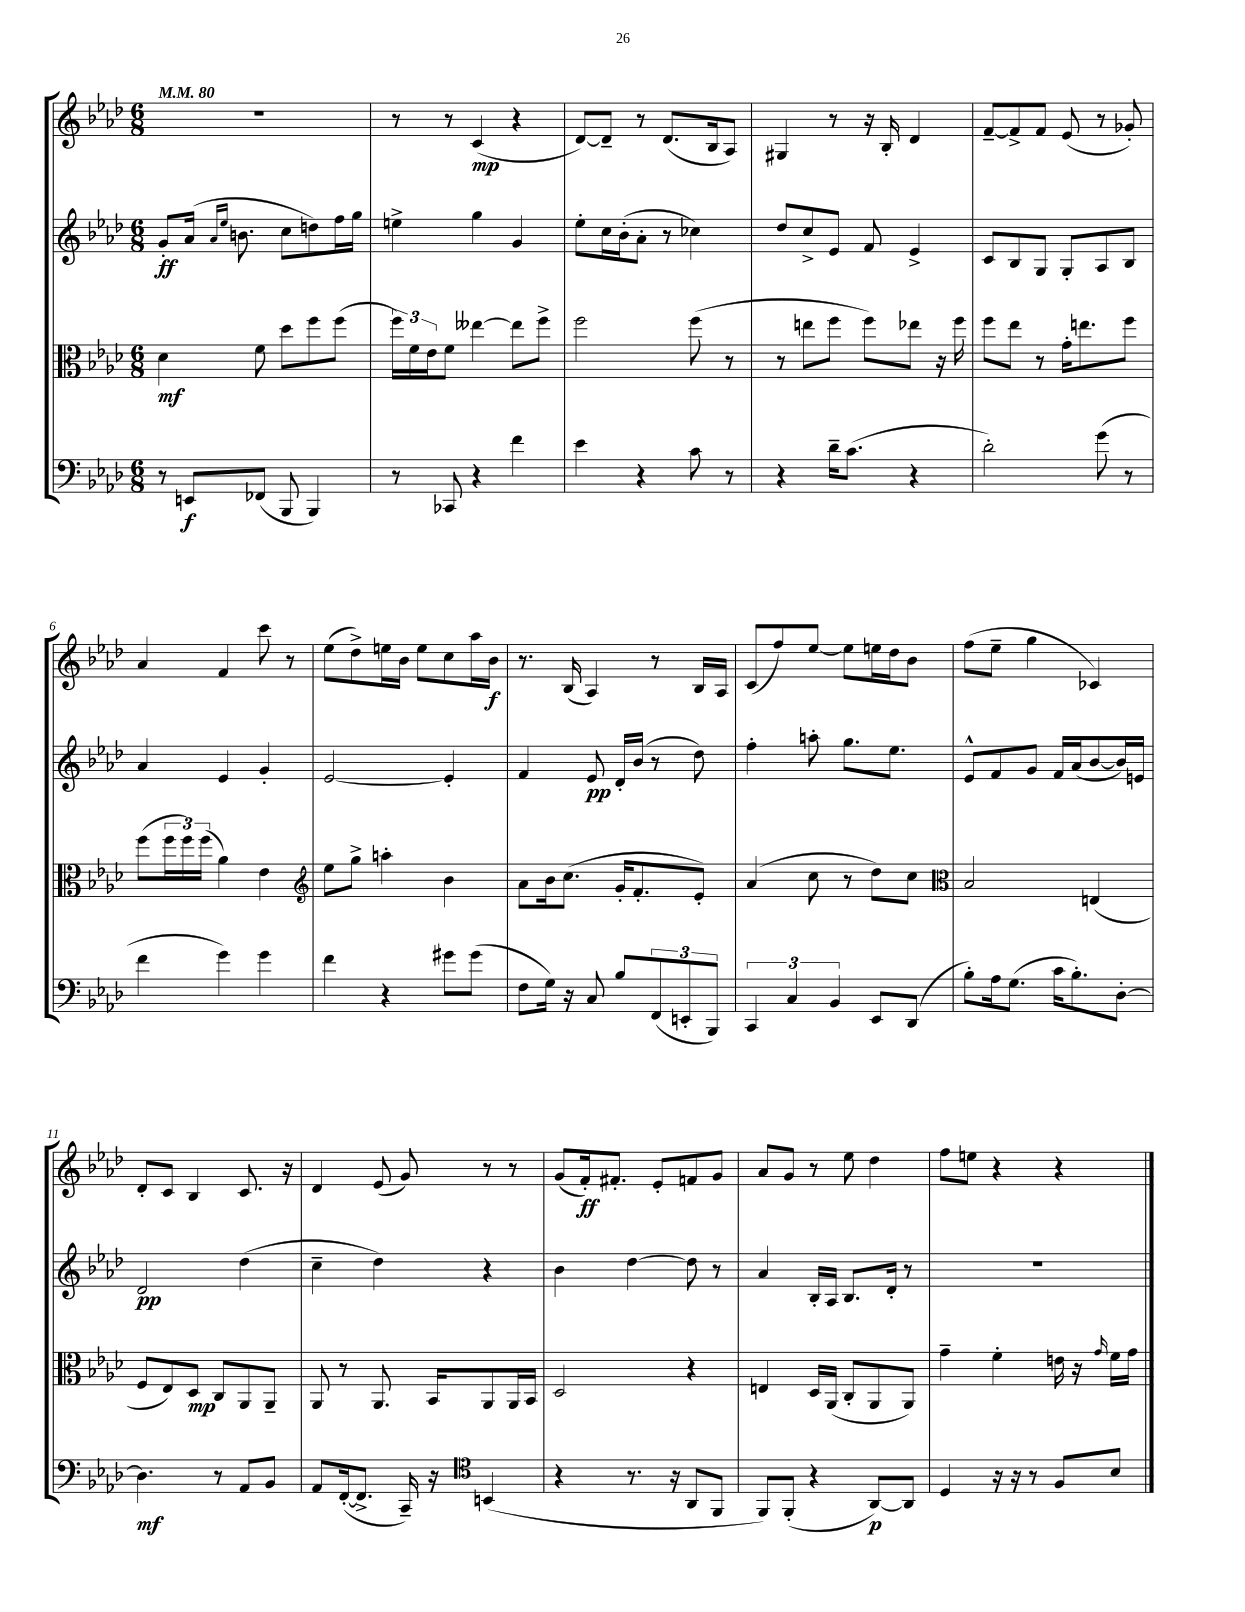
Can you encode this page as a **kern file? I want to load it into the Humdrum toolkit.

**kern	**dynam	**kern	**dynam	**kern	**dynam	**kern	**dynam
*part4	*part4	*part3	*part3	*part2	*part2	*part1	*part1
*staff4	*staff4	*staff3	*staff3	*staff2	*staff2	*staff1	*staff1
*clefF4	*	*clefC3	*	*clefG2	*	*clefG2	*
*k[b-e-a-d-]	*	*k[b-e-a-d-]	*	*k[b-e-a-d-]	*	*k[b-e-a-d-]	*
*M6/8	*	*M6/8	*	*M6/8	*	*M6/8	*
*MM80	*	*MM80	*	*MM80	*	*MM80	*
=1	=1	=1	=1	=1	=1	=1	=1
8r	.	4d-\	mf	8g'/L	ff	2.r	.
8EEn/L	f	.	.	(16a-/Jk	.	.	.
.	.	.	.	16qqa-/LL	.	.	.
.	.	.	.	16qqee-/JJ	.	.	.
.	.	.	.	8.bn\	.	.	.
(8FF-X/J	.	8f\	.	.	.	.	.
8BBB-/	.	8dd-\L	.	8cc\L	.	.	.
4BBB-/)	.	8ff\	.	8ddn\)	.	.	.
.	.	(8ff\J	.	16ff\L	.	.	.
.	.	.	.	16gg\JJ	.	.	.
=2	=2	=2	=2	=2	=2	=2	=2
8r	.	24ff\LL)	.	4een^\	.	8r	.
.	.	24f\	.	.	.	.	.
.	.	24e-\J	.	.	.	.	.
8CC-X/	.	8f\J	.	.	.	8r	.
4r	.	[4ee--X\	.	4gg\	.	(4c/	mp
4f\	.	8ee--\L]	.	4g/	.	4r	.
.	.	8ff^\J	.	.	.	.	.
=3	=3	=3	=3	=3	=3	=3	=3
4e-\	.	2ff\	.	8ee-'\L	.	[8d-/L)	.
.	.	.	.	16cc\L	.	8d-~/J]	.
.	.	.	.	(16b-'\J	.	.	.
4r	.	.	.	8a-'\J	.	8r	.
.	.	.	.	8r	.	(8.d-/L	.
8c\	.	(8ff\	.	4cc-X\)	.	.	.
.	.	.	.	.	.	16B-/k	.
8r	.	8r	.	.	.	8A-/J)	.
=4	=4	=4	=4	=4	=4	=4	=4
4r	.	8r	.	8dd-/L	.	4G#X/	.
.	.	8een\L	.	8cc^/	.	.	.
16d-~\KL	.	8ff\J	.	8e-/J	.	8r	.
(8.c\J	.	.	.	.	.	.	.
.	.	8ff\L)	.	8f/	.	16r	.
.	.	.	.	.	.	16B-'/	.
4r	.	8ee-X\J	.	4e-^/	.	4d-/	.
.	.	16r	.	.	.	.	.
.	.	16ff\	.	.	.	.	.
=5	=5	=5	=5	=5	=5	=5	=5
2d-'\)	.	8ff\L	.	8c/L	.	[8f~/L	.
.	.	8ee-\J	.	8B-/	.	8f^/]	.
.	.	8r	.	8G/J	.	8f/J	.
.	.	16g'\KL	.	8G'/L	.	(8e-/	.
.	.	8.een\	.	.	.	.	.
(8g\	.	.	.	8A-/	.	8r	.
8r	.	8ff\J	.	8B-/J	.	8g-X'/)	.
!!LO:LB:g=z
=6	=6	=6	=6	=6	=6	=6	=6
4f\	.	(8ff\L	.	4a-/	.	4a-/	.
.	.	24ff\L	.	.	.	.	.
.	.	24ff\)	.	.	.	.	.
.	.	(24ff\JJ	.	.	.	.	.
4g\)	.	4a-\)	.	4e-/	.	4f/	.
4g\	.	4e-\	.	4g'/	.	8ccc\	.
.	.	.	.	.	.	8r	.
=7	=7	=7	=7	=7	=7	=7	=7
*	*	*clefG2	*	*	*	*	*
4f\	.	8ee-\L	.	[2e-/	.	(8ee-\L	.
.	.	8gg^\J	.	.	.	8dd-^\)	.
4r	.	4aan'\	.	.	.	16een\L	.
.	.	.	.	.	.	16b-\JJ	.
.	.	.	.	.	.	8ee\L	.
8g#X\L	.	4b-\	.	4e-'/]	.	8cc\	.
(8g#\J	.	.	.	.	.	16aa-\L	.
.	.	.	.	.	.	16b-\JJ	f
=8	=8	=8	=8	=8	=8	=8	=8
8F\L	.	8a-\L	.	4f/	.	8.r	.
16G\Jk)	.	16b-\k	.	.	.	.	.
16r	.	(8.cc\J	.	.	.	(16B-/	.
8C/	.	.	.	8e-/	pp	4A-/)	.
8B-/L	.	16g'/KL	.	16d-'/LL	.	.	.
.	.	8.f'/	.	(16b-/JJ	.	.	.
(12FF/	.	.	.	8r	.	8r	.
12EEn'/	.	.	.	.	.	.	.
.	.	8e-'/J)	.	8dd-\)	.	16B-/LL	.
12BBB-/J)	.	.	.	.	.	.	.
.	.	.	.	.	.	16A-/JJ	.
=9	=9	=9	=9	=9	=9	=9	=9
6CC/	.	(4a-/	.	4ff'\	.	(8c/L	.
.	.	.	.	.	.	8ff/)	.
6C/	.	.	.	.	.	.	.
.	.	8cc\	.	8aan'\	.	[8ee-/J	.
6BB-/	.	.	.	.	.	.	.
.	.	8r	.	8.gg\L	.	8ee-\L]	.
8EE-/L	.	8dd-\L)	.	.	.	16een\L	.
.	.	.	.	8.ee-\J	.	16dd-\J	.
(8DD-/J	.	8cc\J	.	.	.	8b-\J	.
=10	=10	=10	=10	=10	=10	=10	=10
*	*	*clefC3	*	*	*	*	*
8B-'\L)	.	2B-/	.	8e-^^/L	.	(8ff\L	.
16A-\k	.	.	.	8f/	.	8ee-~\J	.
(8.G\J	.	.	.	.	.	.	.
.	.	.	.	8g/J	.	4gg\	.
16c\KL	.	.	.	16f/LL	.	.	.
8.B-'\)	.	.	.	(16a-/J	.	.	.
.	.	(4En/	.	[8b-/	.	4c-X/)	.
[8D-'\J	.	.	.	16b-/L])	.	.	.
.	.	.	.	16en/JJ	.	.	.
!!LO:LB:g=z
=11	=11	=11	=11	=11	=11	=11	=11
4.D-\]	mf	8F/L	.	2d-/	pp	8d-'/L	.
.	.	8E-/)	.	.	.	8c/J	.
.	.	8D-/J	mp	.	.	4B-/	.
8r	.	8C/L	.	.	.	.	.
8AA-/L	.	8AA-/	.	(4dd-\	.	8.c/	.
8BB-/J	.	8AA-~/J	.	.	.	.	.
.	.	.	.	.	.	16r	.
=12	=12	=12	=12	=12	=12	=12	=12
8AA-/L	.	8AA-/	.	4cc~\	.	4d-/	.
([16FF'/k	.	8r	.	.	.	.	.
8.FF^/J]	.	.	.	.	.	.	.
.	.	8.AA-/	.	4dd-\)	.	(8e-/	.
16CC~/)	.	.	.	.	.	8g/)	.
16r	.	16BB-/KL	.	.	.	.	.
*clefC4	*	*	*	*	*	*	*
(4BBn/	.	8AA-/	.	4r	.	8r	.
.	.	16AA-/L	.	.	.	8r	.
.	.	16BB-/JJ	.	.	.	.	.
=13	=13	=13	=13	=13	=13	=13	=13
4r	.	2D-/	.	4b-\	.	(8g/L	.
.	.	.	.	.	.	16f'/k)	ff
.	.	.	.	.	.	8.f#X'/J	.
8.r	.	.	.	[4dd-\	.	.	.
.	.	.	.	.	.	8e-'/L	.
16r	.	.	.	.	.	.	.
8AA-/L	.	4r	.	8dd-\]	.	8fn/	.
8FF/J	.	.	.	8r	.	8g/J	.
=14	=14	=14	=14	=14	=14	=14	=14
8FF/L)	.	4En/	.	4a-/	.	8a-/L	.
(8FF'/J	.	.	.	.	.	8g/J	.
4r	.	16D-/LL	.	16B-'/LL	.	8r	.
.	.	(16AA-/JJ	.	16A-/JJ	.	.	.
.	.	8C'/L	.	8.B-/L	.	8ee-\	.
[8AA-/L)	p	8AA-/	.	.	.	4dd-\	.
.	.	.	.	16d-'/Jk	.	.	.
8AA-/J]	.	8AA-/J)	.	8r	.	.	.
=15	=15	=15	=15	=15	=15	=15	=15
4D-/	.	4g~\	.	2.r	.	8ff\L	.
.	.	.	.	.	.	8een\J	.
16r	.	4f'\	.	.	.	4r	.
16r	.	.	.	.	.	.	.
8r	.	.	.	.	.	.	.
8F/L	.	16en\	.	.	.	4r	.
.	.	16r	.	.	.	.	.
.	.	16qqg/	.	.	.	.	.
8B-/J	.	16f\LL	.	.	.	.	.
.	.	16g\JJ	.	.	.	.	.
==	==	==	==	==	==	==	==
*-	*-	*-	*-	*-	*-	*-	*-
